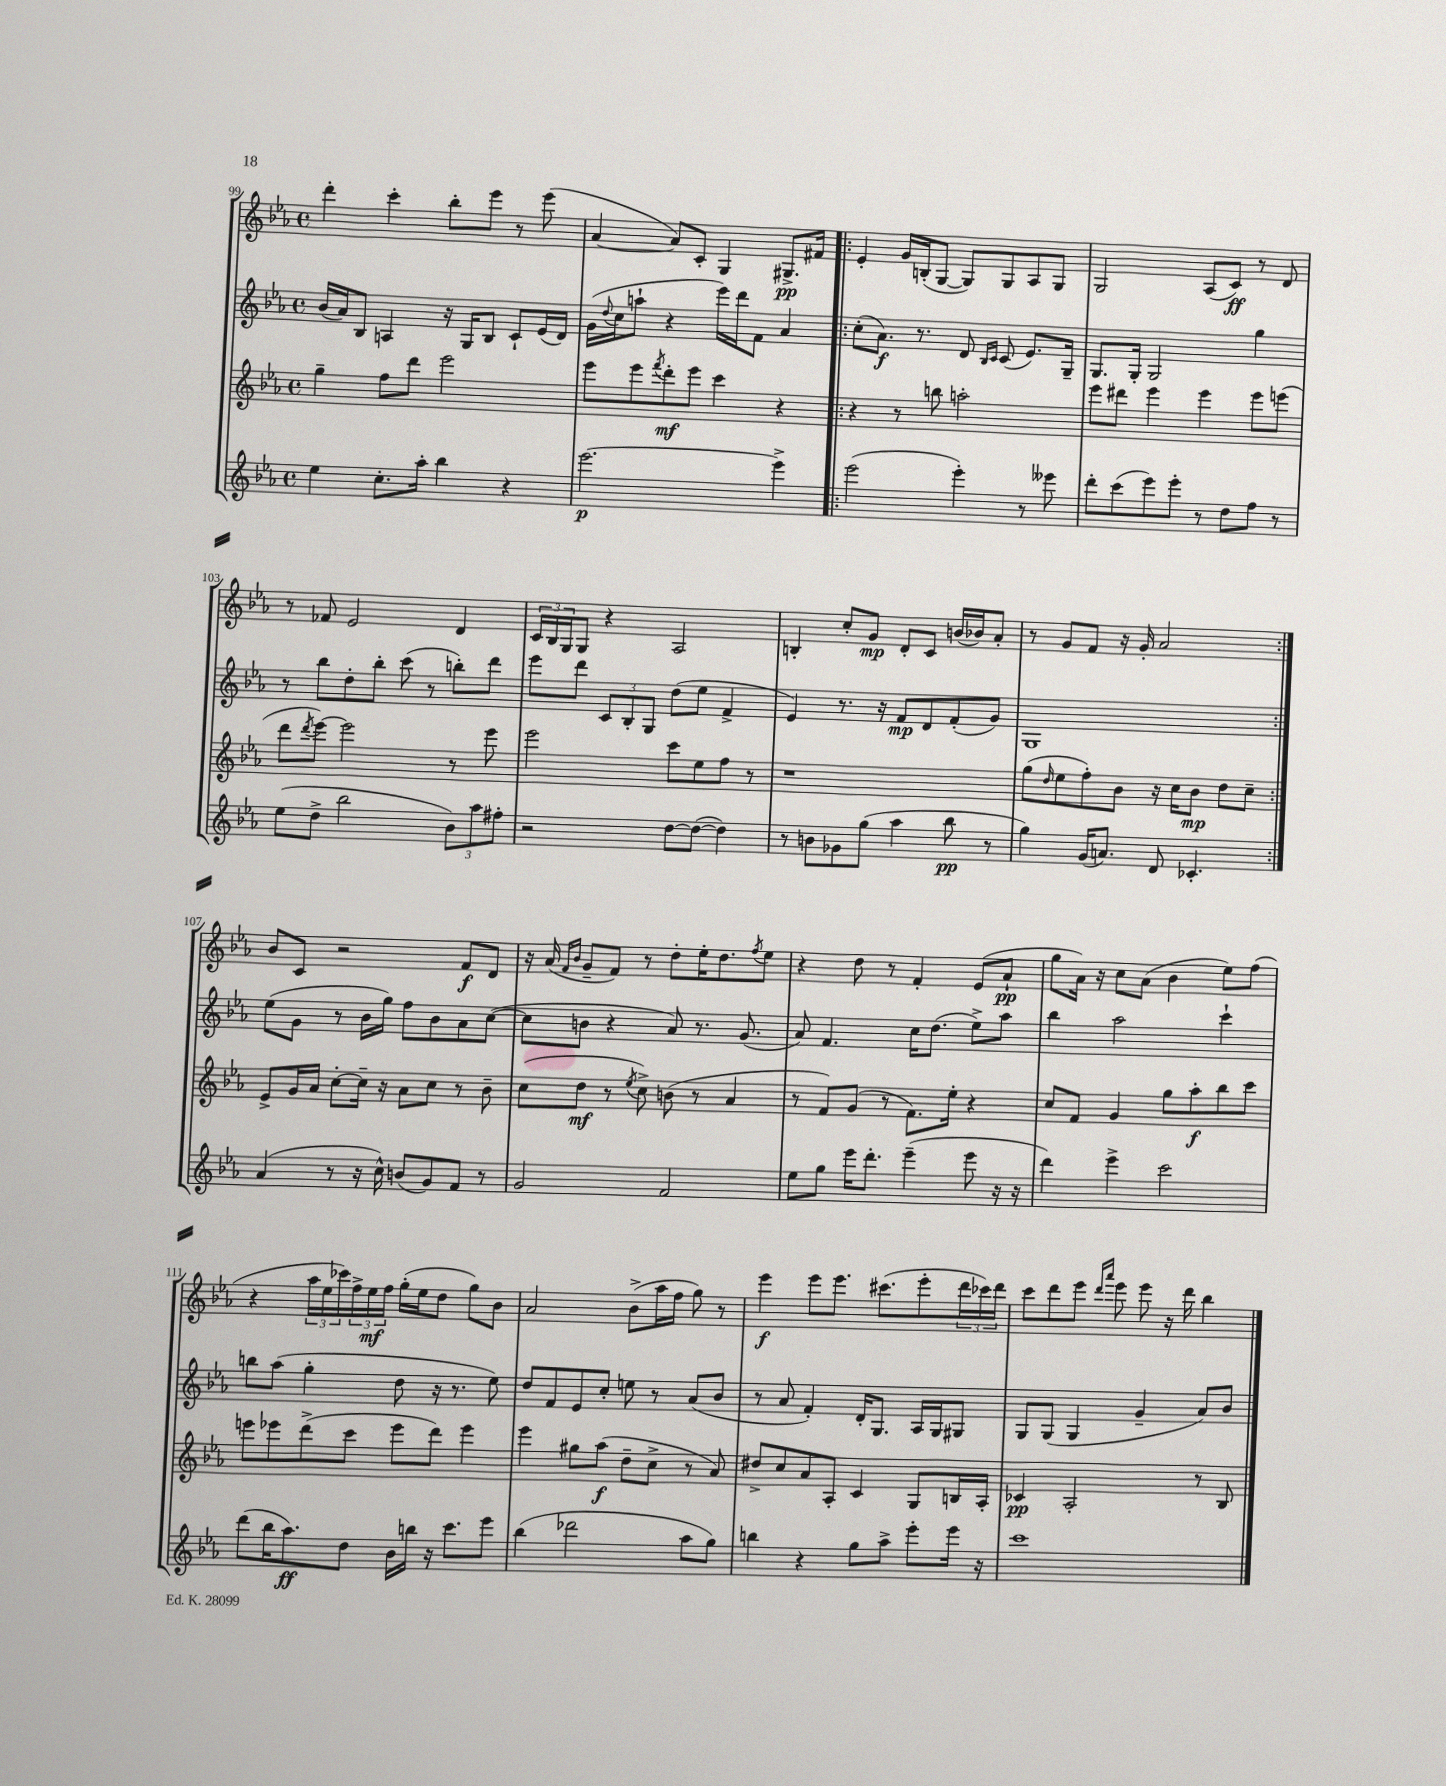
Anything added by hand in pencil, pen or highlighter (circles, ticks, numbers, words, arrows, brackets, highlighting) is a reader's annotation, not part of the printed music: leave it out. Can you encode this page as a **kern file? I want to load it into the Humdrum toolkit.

**kern	**kern	**kern	**kern
*staff4	*staff3	*staff2	*staff1
*clefG2	*clefG2	*clefG2	*clefG2
*k[b-e-a-]	*k[b-e-a-]	*k[b-e-a-]	*k[b-e-a-]
*M4/4	*M4/4	*M4/4	*M4/4
*met(c)	*met(c)	*met(c)	*met(c)
4ee-\	4gg~\	(16b-/LL	4ddd'\
.	.	16a-/J)	.
.	.	8B-/J	.
8.cc'\L	8ff\L	4A/	4ccc'\
.	8ddd\J	.	.
16aa-'\Jk	.	.	.
4bb-\	2eee-\	16r	8bb-'\L
.	.	16G/LK	.
.	.	8B-/J	8eee-\J
4r	.	8c`/L	8r
.	.	(16e-/L	(8eee-\
.	.	16d/JJ)	.
=	=	=	=
[2.eee-\	8eee-\L	(16g\LL	[4a-/
.	.	8qqdd/	.
.	.	16cc\J	.
.	8eee-\	8aa`\J	.
.	8qfff/	.	.
.	8ddd'\	4r	8a-/]L)
.	8eee-\J	.	8c'/J
.	4ccc\	16eee-\LL)	4G/
.	.	16ddd\J	.
.	.	8f\J	.
4eee-^\]	4r	4a-/	8.G#^/L
.	.	.	16f#/Jk
=!|:	=!|:	=!|:	=!|:
(2eee-\	4r	(8cc'\L	4e-'/
.	.	8.a-\J)	.
.	8r	.	16g/LL
.	.	8.r	(16B'/J
.	8bb\	.	[8G/J
4eee-'\)	2aa'\	8d/	8G/]L)
.	.	16qqB-/LL	.
.	.	16qqc/JJ	.
.	.	(8c/	8G/
8r	.	8.e-/L)	8A-/
8eee--\	.	.	8G/J
.	.	16G~/Jk	.
=	=	=	=
8ddd'\L	8eee-\L	8.G/L	2G/
(8ccc\	8ddd#\J	.	.
.	.	16G'/Jk	.
8eee-\)	4eee-\	2G/	.
8eee-'\J	.	.	.
8r	4eee-\	.	(8A-/L
8dd\L	.	.	8c/J)
8ff\J	8eee-\L	4gg\	8r
8r	(8eee\J	.	8d/
=	=	=	=
(8ee-\L	8ddd\L	8r	8r
.	8qddd/	.	.
8dd^\J	[8eee-\J)	8bb-\L	8f-/
2bb-\	2eee-\]	8dd'\	2e-/
.	.	8bb-'\J	.
.	.	(8ccc\	.
.	.	8r	.
12b-\L)	8r	8bb'\L)	4d/
12aa-\	.	.	.
.	8eee-\	8ddd\J	.
12ff#'\J	.	.	.
=	=	=	=
2r	2eee-\	8eee-\L	24c/LL
.	.	.	24B-/
.	.	.	24G/J
.	.	8ddd\J	8G/J
.	.	12c/L	4r
.	.	12B-'/	.
.	.	12G/J	.
[8dd\L	8ccc\L	(8dd\L	2A-/
(8dd\_J	8ee-\	8ee-\J	.
4dd\])	8ff\J	4f^/	.
.	8r	.	.
=	=	=	=
8r	1r	4e-/)	4B'/
8b\L	.	.	.
8g-\	.	8.r	8cc'/L
(8gg\J	.	.	8g/J
.	.	16r	.
4aa-\	.	8f/L	8d'/L
.	.	8d/	8c/J
8bb-\	.	(8f'/	(16b/LL
.	.	.	16b-/J)
8r	.	8g/J)	8a-'/J
=	=	=	=
4gg\)	(8gg\L	1G	8r
.	16qqdd/	.	.
.	8ee-\	.	8g/L
(16g/LK	8ff'\)	.	8f/J
8.a/J)	.	.	.
.	8b-\J	.	16r
.	.	.	16g'/
8d/	16r	.	2a-/
.	16cc\LK	.	.
4.c-'/	8b-\J	.	.
.	8dd\L	.	.
.	8cc~\J	.	.
=:|!	=:|!	=:|!	=:|!
(4a-/	8e-^/L	(8ee-\L	8b-/L
.	16g/L	8g\J	8c/J
.	16a-/JJ	.	.
8r	[8cc'\L	8r	2r
16r	16cc~\]Jk	16b-\LL	.
16cc^^\)	16r	16gg\JJ)	.
(8b/L	8a-\L	8ff\L	.
8g/)	8cc\J	8b-\	.
8f/J	8r	8a-\	8f/L
8r	8b-~\	([8cc\J	8d/J
=	=	=	=
2g/	(8cc\L	8cc\]L	16r
.	.	.	(16a-/
.	.	.	16qqf/LL
.	.	.	16qqb-/JJ
.	8dd\J	8b\J	8g~/L
.	8r	4r	8f/J)
.	8qee-/	.	.
.	8cc^\)	.	8r
2f/	(8b\	8a-/)	8dd'\L
.	8r	8.r	16ee-'\K
.	.	.	8.dd\
.	4a-/	.	.
.	.	(8.g/	.
.	.	.	8qff/
.	.	.	8ee-\J
=	=	=	=
8ee-\L	8r	8a-/)	4r
8gg\J	8f/L)	4.f/	.
16eee-\LK	(8g/J	.	8dd\
8.ddd'\J	.	.	.
.	8r	.	8r
(4eee-~\	8.f\L)	16cc\LK	4f'/
.	.	(8.dd\J	.
.	16ee-'\Jk	.	.
8eee-\	4r	8ee-^\L)	(8e-/L
16r	.	8aa-\J	8a-`/J
16r	.	.	.
=	=	=	=
4ddd\)	8cc/L	4bb-\	8gg\L
.	8f/J	.	16a-\Jk)
.	.	.	16r
4eee-^\	4g/	2aa-\	8cc\L
.	.	.	(8a-\J
2ccc\	8gg\L	.	4b-\
.	8aa-'\	.	.
.	8bb-\	4ccc`\	8ee-\L)
.	8ccc\J	.	(8ff\J
=	=	=	=
(8ddd\L	8eee\L	8bb\L	4r
16bb-\K	8eee-\	(8aa-\J	.
8.aa-\)	.	.	.
.	(8ddd^\	4gg'\	24aa-\LL
.	.	.	24ee-\
.	.	.	24ccc-\)
8dd\J	8ccc\J	.	24ff^\
.	.	.	24ee-\
.	.	.	24ff\JJ
16b-\LL	8eee-\L	8dd\	(16gg'\LL
16bb\JJ	.	.	16ee-\J
16r	8ddd\J)	16r	8dd\J
8.ccc\L	.	8.r	.
.	4eee-\	.	8gg\L)
8eee-\J	.	8ee-\)	8b-\J
=	=	=	=
(4bb-\	4eee-\	8dd/L	2a-/
.	.	8f/	.
2ddd-\	8gg#\L	8e-/	.
.	(8aa-\J	8cc'/J	.
.	8dd~\L	8ee\	(8b-^\L
.	8cc^\J	8r	16aa-\L
.	.	.	16ff\JJ
8aa-\L	8r	(8a-/L	8gg\)
8gg\J)	8a-/)	8b-/J	8r
=	=	=	=
4bb\	8dd#^/L	8r	4eee-\
.	8cc/	8a-/	.
4r	8a-/	4f'/)	8eee-\L
.	8A-'/J	.	8.eee-\J
8gg\L	4c/	16d'/LK	.
.	.	8.G/J	(8.ccc#\L
8aa-^\J	.	.	.
8eee-'\L	8G/L	16A-/LL	8eee-'\
.	.	16G/J	.
16eee-\Jk	16B/L	8G#/J	24ddd\L
.	.	.	24ccc-\)
16r	16A-'/JJ	.	.
.	.	.	24ddd\JJ
=	=	=	=
1ccc	4c-/	8G/L	8ccc\L
.	.	(8G/J	8ddd\
.	2A-'/	4G/	8eee-\J
.	.	.	16qqddd/LL
.	.	.	16qqaaa-/JJ
.	.	.	8eee-\
.	.	4g~/	8eee-\
.	.	.	16r
.	.	.	16ddd\
.	8r	8a-/L)	4bb-\
.	8B-/	8b-/J	.
==	==	==	==
*-	*-	*-	*-
